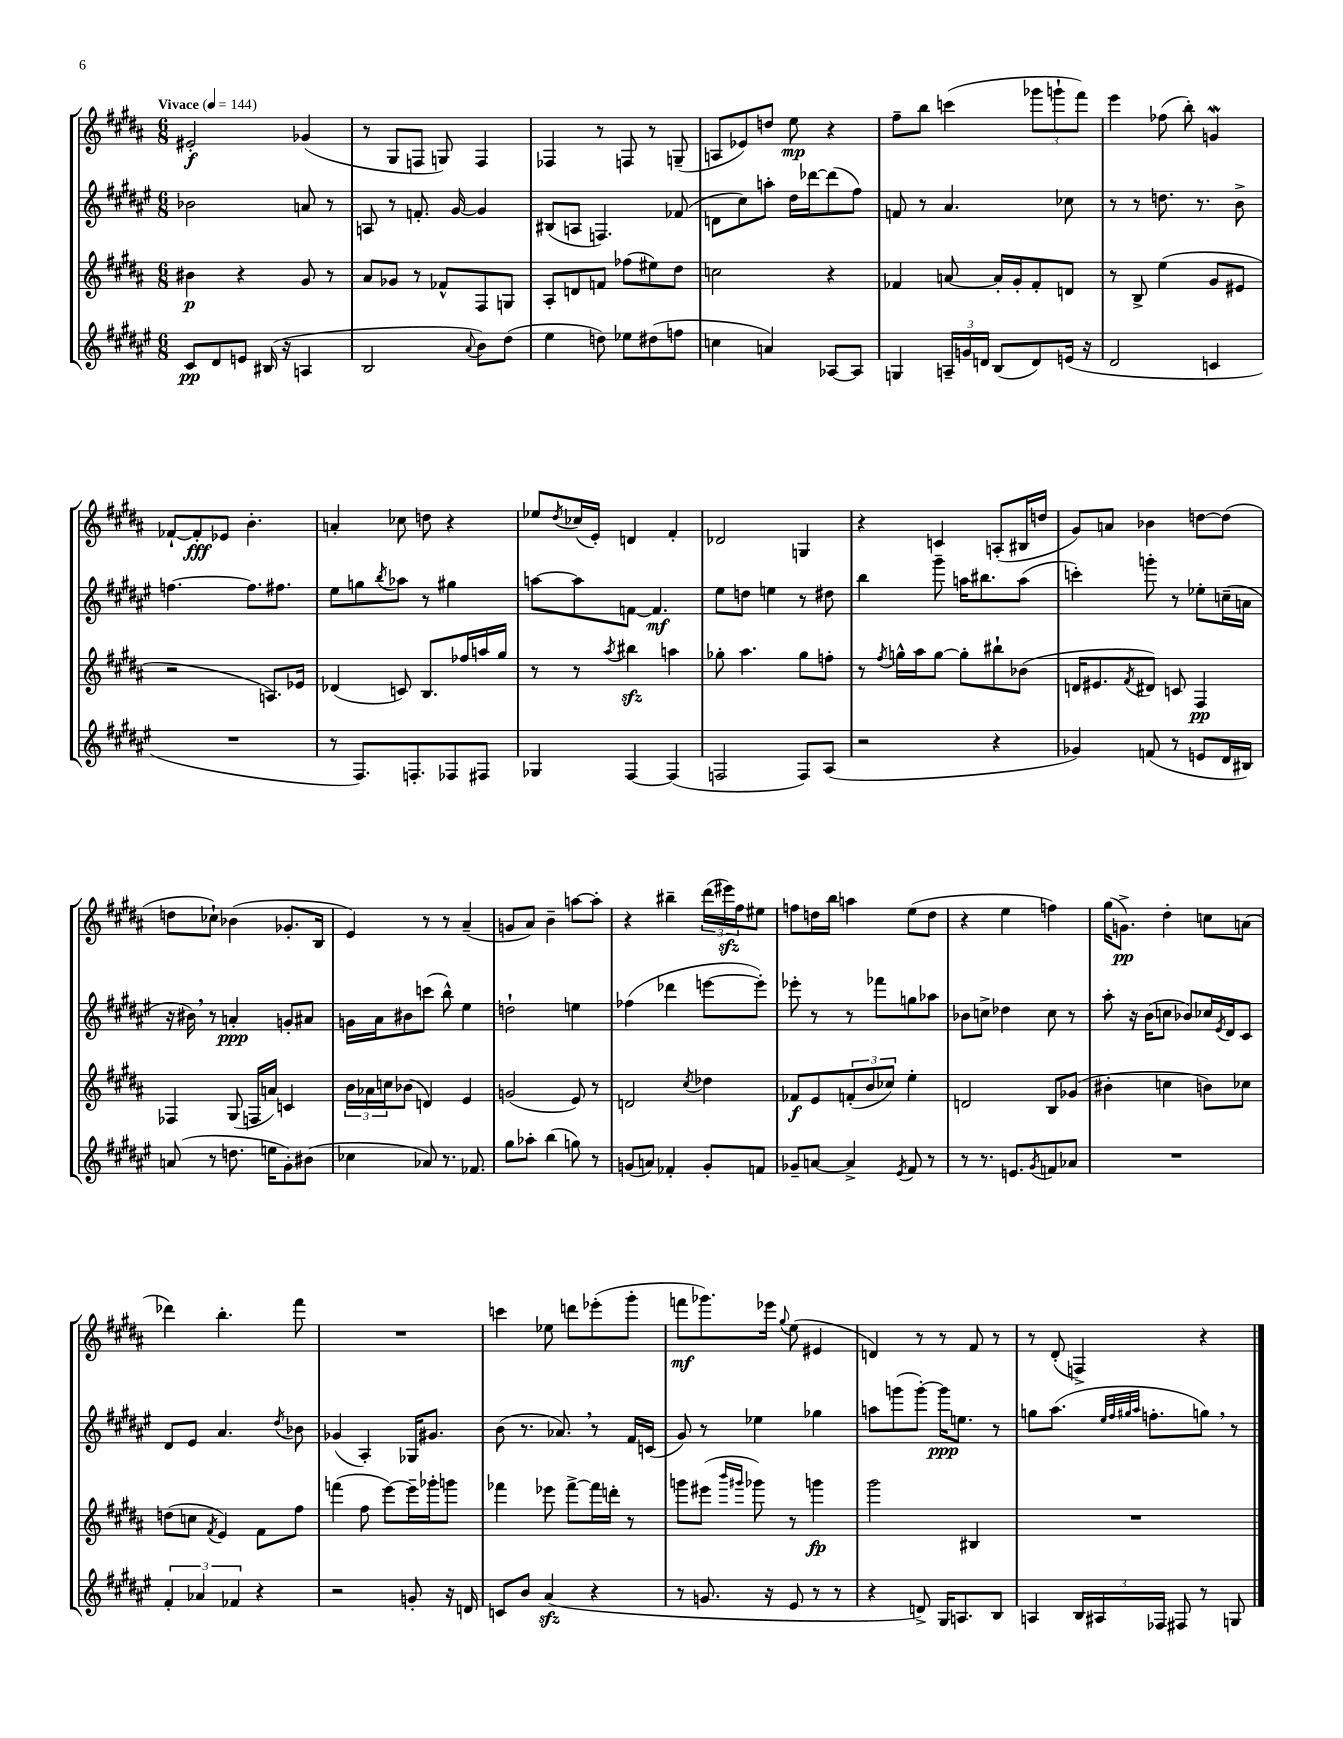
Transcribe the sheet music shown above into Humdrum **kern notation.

**kern	**dynam	**kern	**dynam	**kern	**dynam	**kern	**dynam
*part4	*part4	*part3	*part3	*part2	*part2	*part1	*part1
*staff4	*staff4	*staff3	*staff3	*staff2	*staff2	*staff1	*staff1
*clefG2	*	*clefG2	*	*clefG2	*	*clefG2	*
*k[f#c#g#d#a#e#]	*	*k[f#c#g#d#a#]	*	*k[f#c#g#d#a#e#]	*	*k[f#c#g#d#a#]	*
*M6/8	*	*M6/8	*	*M6/8	*	*M6/8	*
*MM144	*	*MM144	*	*MM144	*	*MM144	*
=1	=1	=1	=1	=1	=1	=1	=1
!	!	!	!	!	!	!LO:TX:a:B:t=Vivace	!
8c#/L	pp	4b#X\	p	2b-X\	.	2e#X'/	f
8d#/	.	.	.	.	.	.	.
8en/J	.	4r	.	.	.	.	.
(16B#X/	.	.	.	.	.	.	.
16r	.	.	.	.	.	.	.
4An/	.	8g#/	.	8an/	.	(4g-X/	.
.	.	8r	.	8r	.	.	.
=2	=2	=2	=2	=2	=2	=2	=2
2B/	.	8a#/L	.	8An/	.	8r	.
.	.	8g-X/J	.	8r	.	8G#/L	.
.	.	8r	.	8.fn'/	.	8Fn/J	.
.	.	8f-X^^/L	.	.	.	8Gn/)	.
.	.	.	.	[16g#/	.	.	.
8qqa#/	.	.	.	.	.	.	.
8b\L)	.	8F#/	.	4g#/]	.	4F/	.
(8dd#\J	.	8Gn/J	.	.	.	.	.
=3	=3	=3	=3	=3	=3	=3	=3
4ee#\	.	8A#'/L	.	(8B#X/L	.	4F-X/	.
.	.	8dn/	.	8An/J	.	.	.
8ddn\)	.	8fn/J	.	4.Fn/)	.	8r	.
8ee-X\L	.	(8ff-X\L	.	.	.	8Fn/	.
(8dd#X\	.	8ee#X\)	.	.	.	8r	.
8ffn\J	.	8dd#\J	.	(8f-X/	.	(8Gn~/	.
=4	=4	=4	=4	=4	=4	=4	=4
4ccn\	.	2ccn\	.	8dn\L	.	8An/L	.
.	.	.	.	8cc#\)	.	8e-X/)	.
4an/)	.	.	.	8aan'\J	.	8ddn/J	.
.	.	.	.	16dd#\LL	.	8ee\	mp
.	.	.	.	[16ddd-X\J	.	.	.
[8A-X/L	.	4r	.	(8ddd-\]	.	4r	.
8A-/J]	.	.	.	8ff#\J)	.	.	.
=5	=5	=5	=5	=5	=5	=5	=5
4Gn/	.	4f-X/	.	8fn/	.	8ff#~\L	.
.	.	.	.	8r	.	8bb\J	.
24An~/LL	.	[8an/	.	4.a#/	.	(4cccn\	.
24gn/	.	.	.	.	.	.	.
24dn/JJ	.	.	.	.	.	.	.
(8B/L	.	16a'/LL]	.	.	.	.	.
.	.	16g#'/J	.	.	.	.	.
8d/)	.	8f-'/	.	.	.	12ggg-X\L	.
.	.	.	.	.	.	12gggn`\	.
(16en/Jk	.	8dn/J	.	8cc-X\	.	.	.
.	.	.	.	.	.	12fff#\J)	.
16r	.	.	.	.	.	.	.
=6	=6	=6	=6	=6	=6	=6	=6
2d#/	.	8r	.	8r	.	4eee\	.
.	.	8B^/	.	8r	.	.	.
.	.	(4ee\	.	8.ddn\	.	(8ff-X\	.
.	.	.	.	.	.	8bb'\)	.
.	.	.	.	8.r	.	.	.
4cn/	.	8g#/L	.	.	.	4gnw/	.
.	.	8e#X/J	.	8b^\	.	.	.
!!LO:LB:g=z
=7	=7	=7	=7	=7	=7	=7	=7
2.r	.	2r	.	[4.ffn\	.	[8f-X`/L	.
.	.	.	.	.	.	8f-'/]	fff
.	.	.	.	.	.	8e-X/J	.
.	.	.	.	8.ff\L]	.	4.b'\	.
.	.	8.An/L)	.	.	.	.	.
.	.	.	.	8.ff#X\J	.	.	.
.	.	16e-X/Jk	.	.	.	.	.
=8	=8	=8	=8	=8	=8	=8	=8
8r	.	(4d-X/	.	8ee#\L	.	4an'/	.
8.F#/L)	.	.	.	8ggn\	.	.	.
.	.	.	.	8qbb/	.	.	.
.	.	8cn/)	.	8aa-X\J	.	8cc-X\	.
8.Fn'/	.	.	.	.	.	.	.
.	.	8.B/L	.	8r	.	8ddn\	.
8F-X/	.	.	.	4gg#X\	.	4r	.
.	.	16ff-X/L	.	.	.	.	.
8F#X/J	.	16aan/	.	.	.	.	.
.	.	16gg#/JJ	.	.	.	.	.
=9	=9	=9	=9	=9	=9	=9	=9
4G-X/	.	8r	.	[8aan\L	.	8ee-X/L	.
.	.	.	.	.	.	8qdd#/	.
.	.	8r	.	8aa\]	.	(16cc-X/L	.
.	.	.	.	.	.	16e'/JJ)	.
.	.	8qaa#/	.	.	.	.	.
[4F#/	.	4bb#Xzz\	.	[8fn\J	.	4dn/	.
.	.	.	.	4.f/]	mf	.	.
(4F#/]	.	4aan\	.	.	.	4f#'/	.
=10	=10	=10	=10	=10	=10	=10	=10
2Fn/	.	8gg-X'\	.	8ee#\L	.	2d-X/	.
.	.	4.aa#\	.	8ddn\J	.	.	.
.	.	.	.	4een\	.	.	.
8F/L)	.	8gg-\L	.	8r	.	4Gn/	.
(8A#/J	.	8ffn'\J	.	8dd#X\	.	.	.
=11	=11	=11	=11	=11	=11	=11	=11
2r	.	8r	.	4bb\	.	4r	.
.	.	8qff#/	.	.	.	.	.
.	.	16ggn^^\LL	.	.	.	.	.
.	.	16aa#\J	.	.	.	.	.
.	.	[8gg\J	.	8ggg#~\	.	4cn/	.
.	.	8gg'\L]	.	16aan\KL	.	.	.
.	.	.	.	8.bb#X\	.	.	.
4r	.	8bb#X`\	.	.	.	(8An'/L	.
.	.	(8b-X\J	.	(8aa\J	.	16B#X/L	.
.	.	.	.	.	.	16ddn/JJ	.
=12	=12	=12	=12	=12	=12	=12	=12
4g-X/)	.	16dn/KL	.	4cccn'\)	.	8g#/L)	.
.	.	8.e#X/	.	.	.	.	.
.	.	.	.	.	.	8an/J	.
.	.	8qf#/	.	.	.	.	.
(8fn/	.	8d#X/J)	.	8gggn'\	.	4b-X\	.
8r	.	8cn/	.	8r	.	.	.
8en/L	.	4F#/	pp	8ee-X'\L	.	[8ddn\L	.
16d#/L	.	.	.	(16ccn~\L	.	(8dd\J]	.
16B#X/JJ)	.	.	.	16an\JJ	.	.	.
!!LO:LB:g=z
=13	=13	=13	=13	=13	=13	=13	=13
(8an/	.	4F-X/	.	16r	.	8ddn\L	.
.	.	.	.	16b#X,\)	.	.	.
8r	.	.	.	8r	.	8cc-X`\J)	.
8.ddn\	.	(8G#/	.	4an'/	ppp	(4b-X\	.
.	.	16Fn/LL	.	.	.	.	.
16een\KL	.	16an/JJ)	.	.	.	.	.
8g#'\)	.	4cn/	.	8gn'/L	.	8.g-X'/L	.
(8b#X\J	.	.	.	8a#X/J	.	.	.
.	.	.	.	.	.	16B/Jk	.
=14	=14	=14	=14	=14	=14	=14	=14
4cc-X\	.	24b\LL	.	16gn\LL	.	4e/)	.
.	.	24a-X\	.	.	.	.	.
.	.	.	.	16a#\J	.	.	.
.	.	24ccn\J	.	.	.	.	.
.	.	(8b-X\J	.	8b#X\	.	.	.
8a-X/)	.	4dn/)	.	(8cccn\J	.	8r	.
8.r	.	.	.	8bb^^\)	.	8r	.
.	.	4e/	.	4ee#\	.	(4a#~/	.
8.f-X/	.	.	.	.	.	.	.
=15	=15	=15	=15	=15	=15	=15	=15
8gg#\L	.	(2gn/	.	2ddn`\	.	8gn/L	.
8aa-X'\J	.	.	.	.	.	8a#/J)	.
(4bb\	.	.	.	.	.	4b~\	.
8ggn\)	.	8e/)	.	4een\	.	[8aan\L	.
8r	.	8r	.	.	.	8aa'\J]	.
=16	=16	=16	=16	=16	=16	=16	=16
(8gn/L	.	2dn/	.	(4ff-X\	.	4r	.
8an/J)	.	.	.	.	.	.	.
4f-X'/	.	.	.	4ddd-X\	.	4bb#X~\	.
.	.	8qcc#/	.	.	.	.	.
8g'/L	.	4dd-X\	.	[8eeen\L	.	(24ddd#\LL	.
.	.	.	.	.	.	24eee#Xzz\)	.
.	.	.	.	.	.	24ff#\J	.
8fn/J	.	.	.	8eee'\J])	.	8ee#X\J	.
=17	=17	=17	=17	=17	=17	=17	=17
8g-X~/L	.	8f-X/L	f	8eee-X'\	.	8ffn\L	.
[8an/J	.	8e/	.	8r	.	16ddn\L	.
.	.	.	.	.	.	16bb\JJ	.
4a^/]	.	(12fn'/	.	8r	.	4aan\	.
.	.	12b/	.	.	.	.	.
.	.	.	.	8fff-X\L	.	.	.
.	.	12cc-X/J)	.	.	.	.	.
8qe#/	.	.	.	.	.	.	.
8f#/	.	4ee'\	.	8ggn\	.	(8ee\L	.
8r	.	.	.	8aa-X\J	.	8dd\J	.
=18	=18	=18	=18	=18	=18	=18	=18
8r	.	2dn/	.	8b-X\L	.	4r	.
8.r	.	.	.	8ccn^\J	.	.	.
.	.	.	.	4dd-X\	.	4ee\	.
8.en/L	.	.	.	.	.	.	.
8qg#/	.	.	.	.	.	.	.
8fn/	.	8B/L	.	8cc\	.	4ffn\)	.
8a-X/J	.	(8g-X/J	.	8r	.	.	.
=19	=19	=19	=19	=19	=19	=19	=19
2.r	.	4b#X'\	.	8aa#'\	.	(16gg#\KL	.
.	.	.	.	.	.	8.gn^\J)	pp
.	.	.	.	16r	.	.	.
.	.	.	.	(16b\KL	.	.	.
.	.	4ccn\	.	8ccn\J	.	4dd#'\	.
.	.	.	.	8b-X/L)	.	.	.
.	.	8bn\L)	.	16cc-X/L	.	8ccn\L	.
.	.	.	.	8qe#/	.	.	.
.	.	.	.	16d#/J	.	.	.
.	.	8cc-X\J	.	8c#/J	.	(8an\J	.
!!LO:LB:g=z
=20	=20	=20	=20	=20	=20	=20	=20
6f#'/	.	(8ddn\L	.	8d#/L	.	4ddd-X\)	.
.	.	8ccn\J	.	8e#/J	.	.	.
6a-X/	.	.	.	.	.	.	.
.	.	8qf#/	.	.	.	.	.
.	.	4e/)	.	4.a#/	.	4.bb'\	.
6f-X/	.	.	.	.	.	.	.
4r	.	8f#\L	.	.	.	.	.
.	.	.	.	8qdd#/	.	.	.
.	.	8ff#\J	.	8b-X\	.	8fff#\	.
=21	=21	=21	=21	=21	=21	=21	=21
2r	.	(4fffn\	.	(4g-X/	.	2.r	.
.	.	8ff#\	.	4A#'/)	.	.	.
.	.	[8eee\L)	.	.	.	.	.
8gn'/	.	16eee~\L]	.	16G-X/KL	.	.	.
.	.	16ggg-X'\J	.	8.g#X/J	.	.	.
16r	.	8gggn\J	.	.	.	.	.
16dn/	.	.	.	.	.	.	.
=22	=22	=22	=22	=22	=22	=22	=22
8cn/L	.	4fff-X\	.	(8b\	.	4cccn\	.
8b/J	.	.	.	8.r	.	.	.
(4a#zz/	.	8eee-X\	.	.	.	8ee-X\	.
.	.	.	.	8.a-X,/)	.	.	.
.	.	[8fff-^\L	.	.	.	8dddn\L	.
4r	.	16fff-\L]	.	8r	.	(8eee-X'\	.
.	.	16dddn'\JJ	.	.	.	.	.
.	.	8r	.	16f#/LL	.	8ggg#'\J	.
.	.	.	.	(16cn/JJ	.	.	.
=23	=23	=23	=23	=23	=23	=23	=23
8r	.	8gggn\L	.	8g#/)	.	8fffn\L	mf
8.gn/	.	(8eee#X\J	.	8r	.	8.ggg-X\)	.
.	.	16qqbbb/LL	.	.	.	.	.
.	.	16qqggg#X/JJ	.	.	.	.	.
.	.	8ggg-X\)	.	4ee-X\	.	.	.
16r	.	.	.	.	.	16eee-X\Jk	.
.	.	.	.	.	.	8qqgg#/	.
8e#/	.	8r	.	.	.	(8ee\	.
8r	.	4gggn\	fp	4gg-X\	.	4e#X/	.
8r	.	.	.	.	.	.	.
=24	=24	=24	=24	=24	=24	=24	=24
4r	.	2ggg#\	.	8aan\L	.	4dn/)	.
.	.	.	.	(8gggn\	.	.	.
8dn^/)	.	.	.	[8ggg'\J)	.	8r	.
16G#/KL	.	.	.	16ggg\KL]	ppp	8r	.
8.An/	.	.	.	8.een\J	.	.	.
.	.	4B#X/	.	.	.	8f#/	.
8B/J	.	.	.	8r	.	8r	.
=25	=25	=25	=25	=25	=25	=25	=25
4An/	.	2.r	.	8ggn\L	.	8r	.
.	.	.	.	(8.aa#\J	.	(8d#'/	.
24B/LL	.	.	.	.	.	4Fn^/)	.
24A#X/	.	.	.	.	.	.	.
.	.	.	.	32qqee#/LLL	.	.	.
.	.	.	.	32qqff#/	.	.	.
.	.	.	.	32qqgg#X/	.	.	.
.	.	.	.	32qqaa#/JJJ	.	.	.
.	.	.	.	8.ffn'\L	.	.	.
24F-X/JJ	.	.	.	.	.	.	.
8F#X/	.	.	.	.	.	.	.
8r	.	.	.	8ggn,\J)	.	4r	.
8Gn/	.	.	.	8r	.	.	.
==	==	==	==	==	==	==	==
*-	*-	*-	*-	*-	*-	*-	*-
